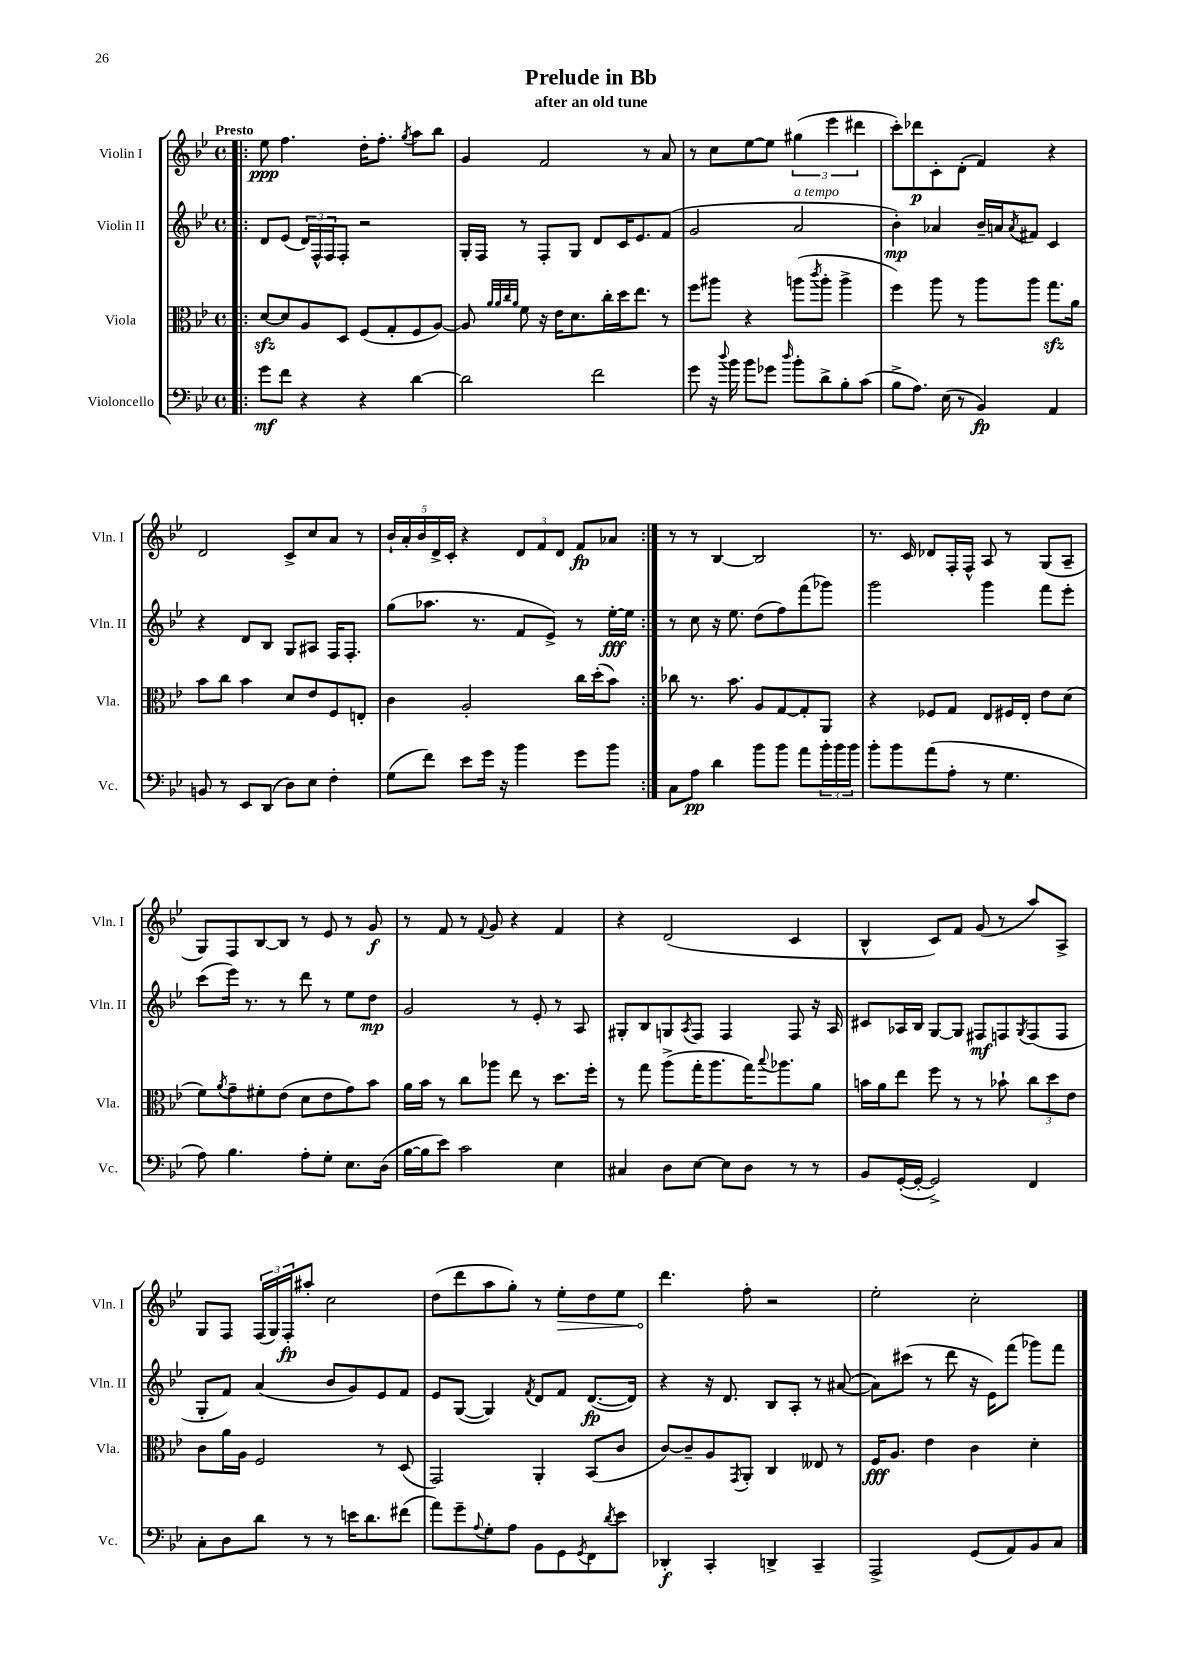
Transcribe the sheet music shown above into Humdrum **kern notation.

**kern	**kern	**kern	**kern
*staff4	*staff3	*staff2	*staff1
*clefF4	*clefC3	*clefG2	*clefG2
*k[b-e-]	*k[b-e-]	*k[b-e-]	*k[b-e-]
*M4/4	*M4/4	*M4/4	*M4/4
*met(c)	*met(c)	*met(c)	*met(c)
=!|:	=!|:	=!|:	=!|:
8g	[8d	8d	8ee-
8f	8d]	(8e-	4.ff
4r	8A	24d)	.
.	.	24F^^	.
.	.	24F	.
.	8D	8F'	.
4r	(8F	2r	16dd'
.	.	.	8.ff'
.	8G'	.	.
.	.	.	8qgg
[4d	8F	.	8aa
.	[8A)	.	8bb-
=	=	=	=
2d]	8A]	16G'	4g
.	.	16F	.
.	32qqa	.	.
.	32qqa	.	.
.	32qqcc	.	.
.	32qqa	.	.
.	8f	8r	.
.	16r	8F'	2f
.	16e-	.	.
.	8.d	8G	.
2f	.	8d	.
.	16cc'	.	.
.	16dd	16c	.
.	8.ee-	8.e-	.
.	.	.	8r
.	8r	(8f	8a
=	=	=	=
8g	8ff	2g	8r
16r	8aa#	.	8cc
8qqdd	.	.	.
16b-	.	.	.
8b-	4r	.	[8ee-
8g-	.	.	8ee-]
16qqdd	.	.	.
8b-'	(8aa	2a	(6gg#
.	8qccc	.	.
8d^	8aa'	.	.
.	.	.	6eee-
8B-'	4aa^	.	.
.	.	.	6ddd#
(8c	.	.	.
=	=	=	=
8B-^	4ff)	4b-')	8ccc')
8.A)	.	.	8ddd-
.	8aa	4a-	8c'
(16E-	.	.	.
8r	8r	.	(8d'
4BB-)	8aa	16b-~	4f)
.	.	16a	.
.	.	8qa	.
.	8aa	8f#	.
4AA	8.gg	4c	4r
.	16a	.	.
=	=	=	=
8BB	8b-	4r	2d
8r	8cc	.	.
8EE-	4b-	8d	.
(8DD	.	8B-	.
8D)	8d	8G	8c^
8E-	8e-	8A#	8cc
4F'	8F	16F	8a
.	.	8.F'	.
.	8E'	.	8r
=	=	=	=
(8G	4c	(8gg	20b-`
.	.	.	20a'
.	.	.	20b-
8f)	.	8.aa-	.
.	.	.	20d^
.	.	.	20c'
8e-	2A'	.	4r
.	.	8.r	.
16g	.	.	.
16r	.	.	.
4b-	.	8f	12d
.	.	.	12f
.	.	8e-^)	.
.	.	.	12d
8g	16cc	8r	8f
.	(16dd'	.	.
8b-	8b-)	[16ee-'	8a-
.	.	16ee-]	.
=:|!	=:|!	=:|!	=:|!
8C	8cc-	8r	8r
8A	8.r	8cc	8r
4d	.	16r	[4B-
.	8.b-	8.ee-	.
8b-	8A	(8dd	2B-]
8b-	[8G	8ff)	.
8a	8G']	(8fff	.
24b-'	8AA	8ggg-)	.
24b-	.	.	.
24b-	.	.	.
=	=	=	=
8b-'	4r	2ggg	8.r
8b-	.	.	.
.	.	.	16c
(8a	8F-	.	8d-
8A'	8G	.	16F'
.	.	.	16F^^
8r	8E-	4ggg	8A
4.G	16F#	.	8r
.	16E-'	.	.
.	8e-	8fff	(8G
.	(8d	8eee-'	8A~
=	=	=	=
8A)	8f)	(8ccc	8G)
.	8qa	.	.
4.B-	8g~	16eee-)	8F
.	.	8.r	.
.	8f#'	.	[8B-
.	(8e-	8r	8B-]
8A'	8d	8ddd	8r
8G'	8e-	8r	8e-
8.E-	8g)	8ee-	8r
.	8b-	8dd	8g
(16D	.	.	.
=	=	=	=
[16B-	16a	2g	8r
16B-]	16b-	.	.
8e-)	8r	.	8f
2c	8cc	.	8r
.	.	.	8qqf
.	8aa-	.	8g
.	8ee-	8r	4r
.	8r	8e-'	.
4E-	8.dd	8r	4f
.	.	8A	.
.	16ff'	.	.
=	=	=	=
4C#	8r	8G#'	4r
.	8gg	8B-	.
8D	(8aa^	8G	(2d
.	.	8qA	.
[8E-	16gg'	8F	.
.	8.aa	.	.
8E-]	.	4F	.
8D	16gg)	.	.
.	8qqbb-	.	.
.	8.aa-	.	.
8r	.	8F	4c
8r	8a	16r	.
.	.	16A	.
=	=	=	=
8BB-	16b	8c#	4B-^^
.	16a	.	.
([16GG'	8ee-	16A-	.
16GG'_	.	16B-	.
2GG^])	8ff	[8G	8c)
.	8r	8G]	8f
.	8r	8F#	(8g
.	8b-`	8F	8r
.	.	8qG	.
4FF	12cc	(8F	8aa)
.	12dd	.	.
.	.	8F	8A^
.	12e-	.	.
=	=	=	=
8C'	8c	8G'	8G
8D	16a	8f)	8F
.	16A	.	.
8d	2F	(4a	(24F
.	.	.	24G)
.	.	.	24F'
8r	.	.	8aa#'
8r	.	8b-	2cc
16e	.	8g)	.
8.d	.	.	.
.	8r	8e-	.
(8f#	(8D	8f	.
=	=	=	=
8a)	2GG)	8e-	(8dd
8g~	.	([8G	8ddd
8qqA	.	.	.
8G'	.	4G])	8aa
8A	.	.	8gg')
.	.	8qf	.
8BB-	4AA'	8d	8r
8GG	.	8f	8ee-'
8qGG	.	.	.
8FF	(8BB-	([8.d	8dd
8qd	.	.	.
8e-	8c	.	8ee-
.	.	16d])	.
=	=	=	=
4DD-'	[8c)	4r	4.ddd
.	8c~]	.	.
4CC'	8A	16r	.
.	.	8.d	.
.	8qGG	.	.
.	8AA'	.	8ff'
4DD^	4C	8B-	2r
.	.	8A'	.
4CC~	8E--	8r	.
.	8r	([8a#	.
=	=	=	=
2AAA^	16F	8a#])	2ee-'
.	8.A	.	.
.	.	(8ccc#	.
.	4e-	8r	.
.	.	8ddd	.
(8GG	4c	16r	2cc'
.	.	16e-)	.
8AA)	.	(8fff	.
8BB-	4d'	8ggg-)	.
8C	.	8fff	.
==	==	==	==
*-	*-	*-	*-
